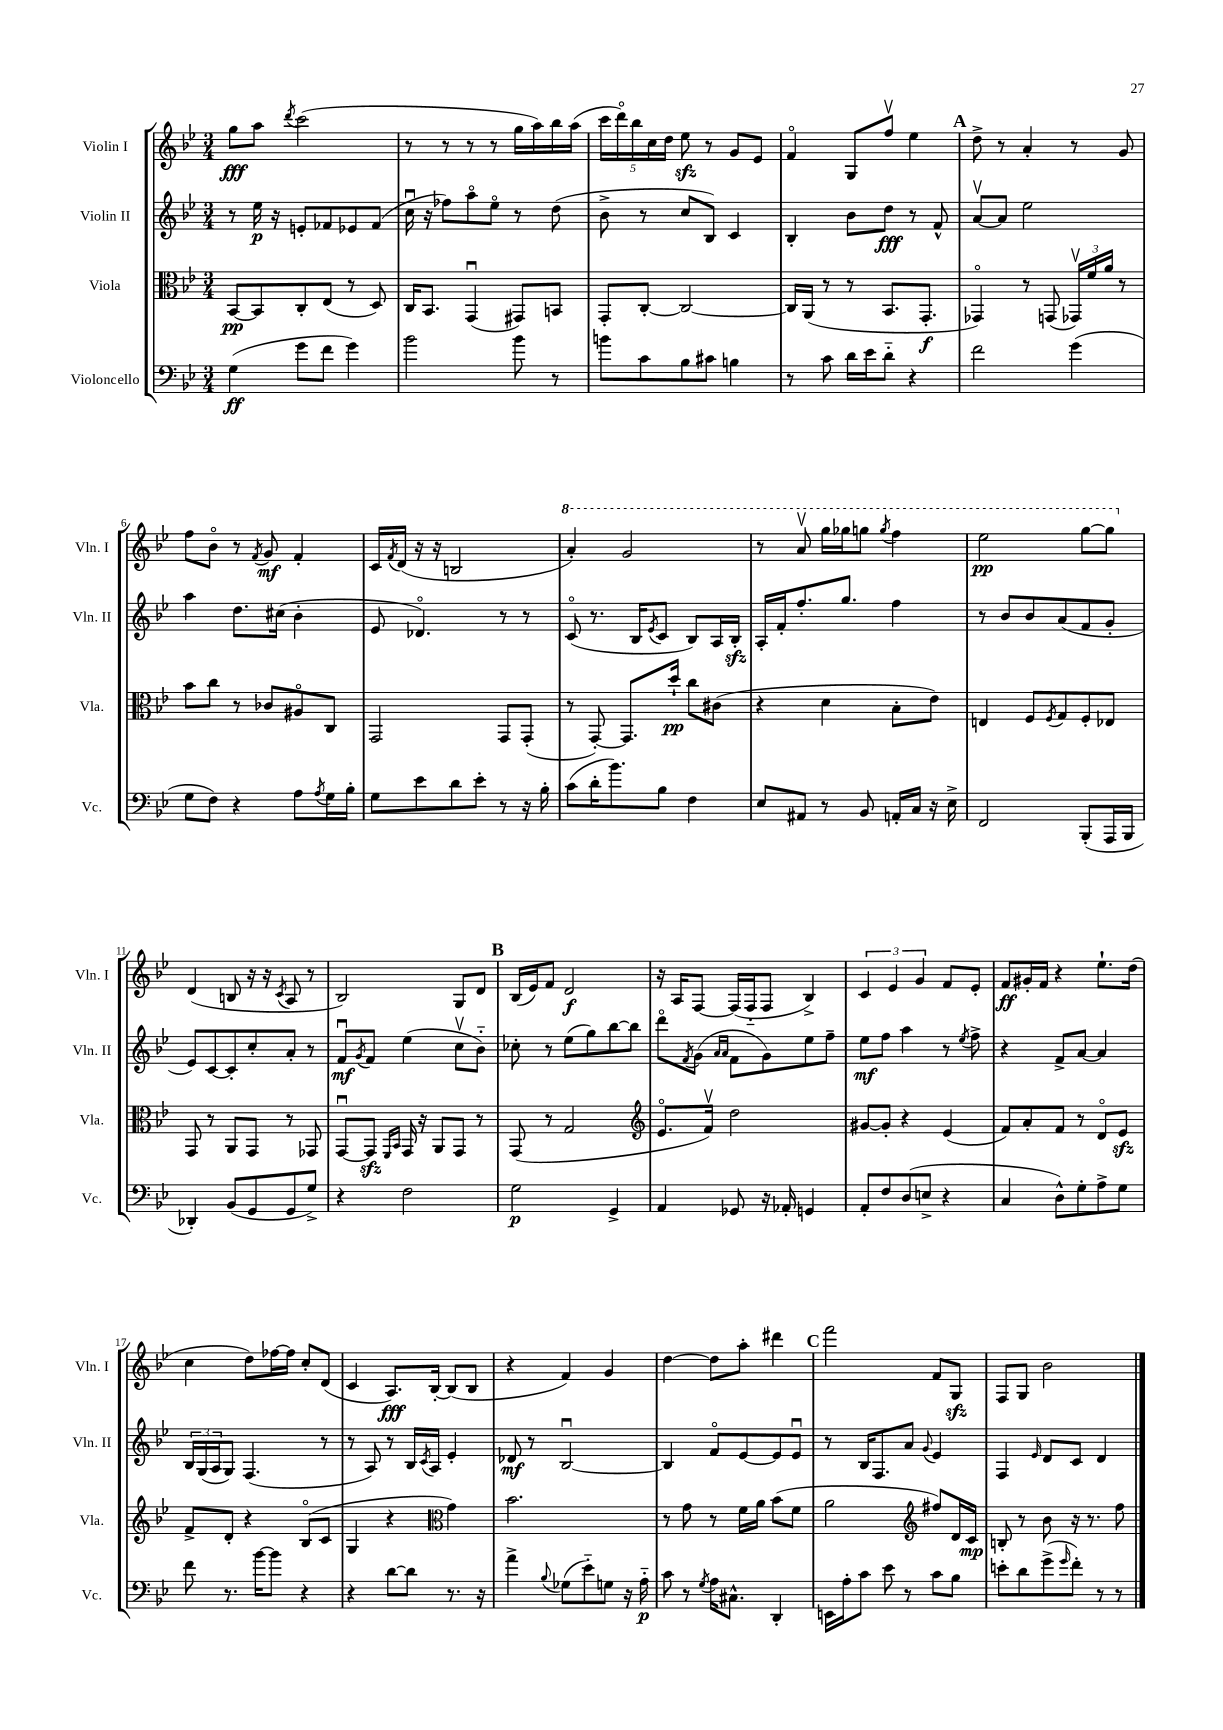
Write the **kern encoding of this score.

**kern	**kern	**kern	**kern
*staff4	*staff3	*staff2	*staff1
*clefF4	*clefC3	*clefG2	*clefG2
*k[b-e-]	*k[b-e-]	*k[b-e-]	*k[b-e-]
*M3/4	*M3/4	*M3/4	*M3/4
(4G\	[8BB-/L	8r	8gg\L
.	8BB-/]	16ee-\	8aa\J
.	.	16r	.
.	.	.	8qddd/
8g\L	8C'/	8e'/L	(2ccc\
8f\J	(8E-/J	8f-/	.
4g\)	8r	8e-/	.
.	8D/)	(8f-/J	.
=	=	=	=
2b-\	16C/LK	16ccu\	8r
.	8.BB-/J	16r	.
.	.	8ff-\L)	8r
.	(4GGu/	8aao\	8r
.	.	8ee-o\J	8r
8b-\	8GG#/L)	8r	16gg\LL
.	.	.	16aa\)
8r	8BB/J	(8dd\	16bb-\
.	.	.	(16aa\JJ
=	=	=	=
8b\L	8GG'/L	8b-^\	20ccc\LL
.	.	.	20dddo\)
.	.	.	20bb-\
8c\	[8C'/J	8r	.
.	.	.	20cc\
.	.	.	20dd\JJ
8B-\	2C/_	8cc/L	8ee-\
8c#\J	.	8B-/J)	8r
4B\	.	4c/	8g/L
.	.	.	8e-/J
=	=	=	=
8r	16C/]LL	4B-'/	4fo/
.	(16AA/JJ	.	.
8c\	8r	.	.
16d\LL	8r	8b-\L	8G/L
16e-\J	.	.	.
8d'~\J	8.BB-/L	8dd\J	8ffv/J
4r	.	8r	4ee-\
.	8.GG'/J	.	.
.	.	8f^^/	.
=	=	=	=
2f\	4GG-o/)	[8av/L	8dd^\
.	.	8a/]J	8r
.	8r	2ee-\	4a'/
.	(8GG/	.	.
(4g\	24GG-v/LL)	.	8r
.	24f/	.	.
.	24a/JJ	.	.
.	8r	.	8g/
=	=	=	=
8G\L	8b-\L	4aa\	8ff\L
8F\J)	8cc\J	.	8b-o\J
4r	8r	8.dd\L	8r
.	.	.	8qf/
.	8c-/L	.	8g/
.	.	(16cc#\Jk	.
8A\L	8A#o/	4b-'\	4f'/
8qA/	.	.	.
16G\L	8C/J	.	.
16B-'\JJ	.	.	.
=	=	=	=
8G\L	2GG/	8e-/	16c/LL
.	.	.	8qf/
.	.	.	(16d/JJ
8e-\	.	4.d-o/)	16r
.	.	.	16r
8d\	.	.	2B/
8e-'\J	.	.	.
8r	8GG/L	8r	.
16r	(8GG'/J	8r	.
16B-'\	.	.	.
=	=	=	=
(8c\L	8r	(8co/	4aa'/)
16d'\K	[8GG'/)	8.r	.
8.b-\)	.	.	.
.	8.GG/]L	.	2gg/
.	.	16B-/LK	.
.	.	8qe-/	.
8B-\J	.	8c/J	.
.	16dd`/Jk	.	.
4F\	8cc\L	8B-/L)	.
.	(8c#\J	16A/L	.
.	.	16B-'/JJ	.
=	=	=	=
8E-/L	4r	16A'/LL	8r
.	.	16f'/J	.
8AA#/J	.	8.ff'/	8aav/
8r	4d\	.	16ggg\LL
.	.	8.gg/J	16ggg-\J
8BB-/	.	.	8ggg\J
.	.	.	8qggg/
16AA'/LL	8B-'\L	4ff\	4fff\
16C/JJ	.	.	.
16r	8e-\J)	.	.
16E-^\	.	.	.
=	=	=	=
2FF/	4E/	8r	2eee-\
.	.	8b-/L	.
.	8F/L	8b-/	.
.	8qF/	.	.
.	8G/	(8a/	.
(8BBB-'/L	8F'/	8f/	[8ggg\L
16AAA/L	8E-/J	8g'/J	8ggg\]J
16BBB-/JJ	.	.	.
=	=	=	=
4DD-'/)	8GG/	8e-/L)	(4d/
.	8r	[8c/	.
(8BB-/L	8AA/L	8c'/]	8B/
8GG/	8GG/J	8cc'/	16r
.	.	.	16r
.	.	.	8qc/
8GG/	8r	8a'/J	8A/
8G^/J)	8GG-/	8r	8r
=	=	=	=
4r	[8GGu/L	8fu/L	2B-/)
.	.	8qg/	.
.	8GG/]J	8f/J	.
.	16qqFF/LL	.	.
.	16qqBB-/JJ	.	.
2F\	16GG/	(4ee-\	.
.	16r	.	.
.	8AA/L	.	.
.	8GG/J	8ccv\L	8G/L
.	8r	8b-'~\J)	8d/J
=	=	=	=
2G\	(8GG/	8cc-'\	(16B-/LL
.	.	.	16e-/J)
.	8r	8r	8f/J
.	2G/	(8ee-\L	2d/
.	.	8gg\)	.
4GG^/	.	[8bb-\	.
.	.	8bb-\]J	.
=	=	=	=
*	*clefG2	*	*
4AA/	8.e-o/L	8dddo\L	16r
.	.	.	16A/LK
.	.	8qf/	.
.	.	(8g\J	[8F/J
.	16fv/Jk)	.	.
.	.	16qqa/LL	.
.	.	16qqa/JJ	.
8GG-/	2dd\	8f\L	(16F/]LL
.	.	.	16F'~/J
16r	.	8g\)	8F/J
16AA-'/	.	.	.
4GG/	.	8ee-\	4B-^/)
.	.	8ff~\J	.
=	=	=	=
8AA'/L	[8g#/L	8ee-\L	6c/
8F/	8g#'/]J	8ff\J	.
.	.	.	6e-/
(8D/	4r	4aa\	.
.	.	.	6g/
8E^/J	.	.	.
4r	(4e-/	8r	8f/L
.	.	8qee-/	.
.	.	8ff^\	8e-'/J
=	=	=	=
4C/	8f/L)	4r	8f/L
.	8a'/	.	16g#'/L
.	.	.	16f/JJ
8D^^\L)	8f/J	8f^/L	4r
8G'\	8r	[8a/J	.
8A^\	8do/L	4a/]	8.ee-`\L
8G\J	8e-/J	.	.
.	.	.	(16dd\Jk
=	=	=	=
8f\	8f^/L	24B-/LL	4cc\
.	.	(24G/	.
.	.	24A/J	.
8.r	8d'/J	8G/J)	.
.	4r	(4.F/	8dd\L)
[16b-\LK	.	.	.
8b-\]J	.	.	[16ff-\L
.	.	.	16ff-\]JJ
4r	(8B-o/L	.	8cc'/L
.	8c/J	8r	(8d/J
=	=	=	=
4r	4G/	8r	4c/
.	.	8A/)	.
[8d\L	4r	8r	8.A/L)
8d\]J	.	16B-/LL	.
.	.	8qc/	.
.	.	16A/JJ	[16B-'/Jk
*	*clefC3	*	*
8.r	4g\)	4e-'/	(8B-/]L
.	.	.	8B-/J
16r	.	.	.
=	=	=	=
4a^\	2.b-\	8d-/	4r
.	.	8r	.
8qqB-/	.	.	.
(8G-\L	.	[2B-u/	4f/)
8e-'~\)	.	.	.
8G\J	.	.	4g/
16r	.	.	.
16A'~\	.	.	.
=	=	=	=
8c\	8r	4B-/]	[4dd\
8r	8g\	.	.
8qG/	.	.	.
16A\LK	8r	8fo/L	8dd\]L
8.C#^^\J	.	.	.
.	16f\LL	[8e-/	8aa'\J
.	16a\JJ	.	.
4DD'/	(8b-\L	8e-/]	4ddd#\
.	8f\J	8e-u/J	.
=	=	=	=
16EE\LL	2a\	8r	2fff\
16A'\J	.	.	.
8c\J	.	16B-/LK	.
.	.	8.F/	.
8e-\	.	.	.
8r	.	8a/J	.
*	*clefG2	*	*
.	.	8qqg/	.
8c\L	8ff#/L)	4e-/	8f/L
8B-\J	16d/L	.	8G/J
.	16c/JJ	.	.
=	=	=	=
8e'\L	8B'/	4F/	8F/L
8d\	8r	.	8G/J
.	.	16qqe-/	.
(8g^\	8b-\	8d/L	2b-\
16qqg/	.	.	.
8f'\J)	16r	8c/J	.
.	8.r	.	.
8r	.	4d/	.
8r	8ff\	.	.
==	==	==	==
*-	*-	*-	*-
